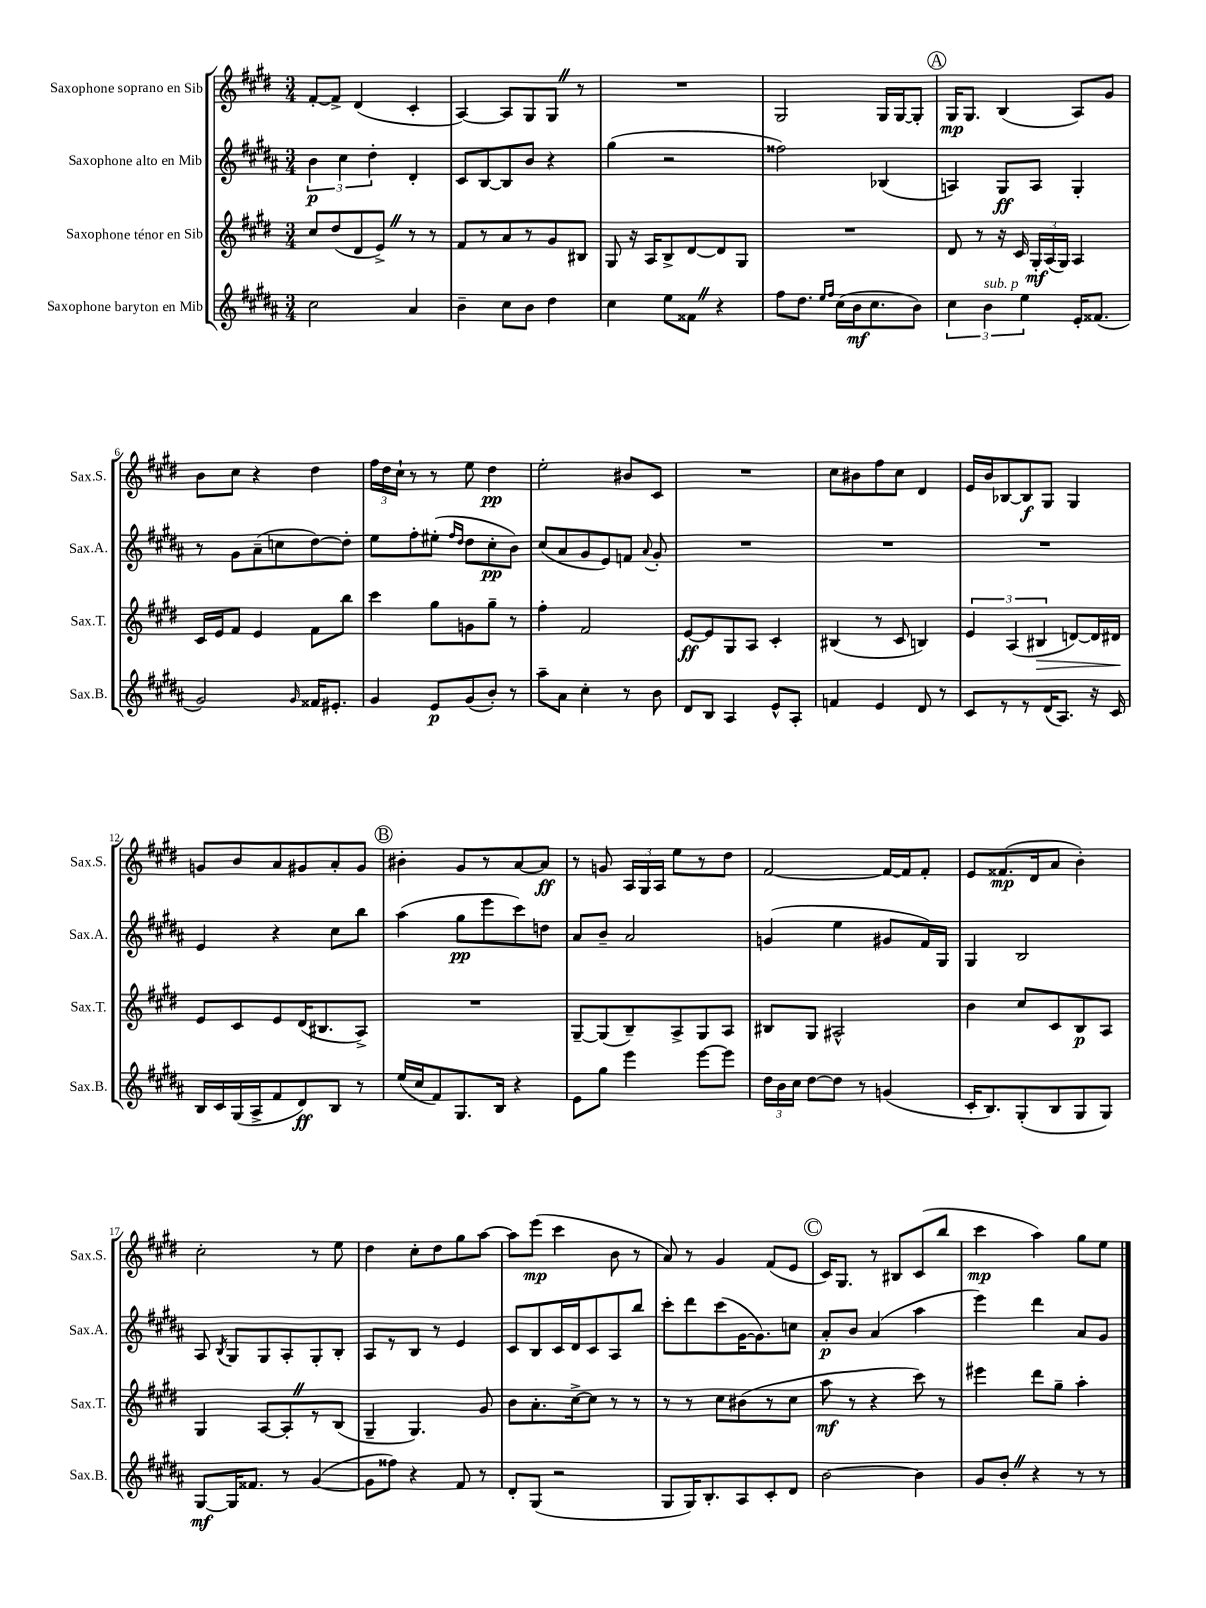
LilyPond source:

<<
\new StaffGroup <<
\new Staff = "s0" \with { instrumentName = "Saxophone soprano en Sib" shortInstrumentName = "Sax.S." } {
    \clef treble \key e \major \numericTimeSignature \time 3/4
    \autoBeamOff fis'8[~-. fis'8]-> dis'4( cis'4-. |
    a4~) a8[ gis8 gis8] \once \override BreathingSign.text = \markup { \musicglyph "scripts.caesura.straight" } \breathe r8 |
    R2. |
    gis2 gis16[ gis16~ gis8]-. |
    \mark \markup { \circle "A" } gis16[\mp gis8.] b4( a8[) gis'8] |
    b'8[ cis''8] r4 dis''4 |
    \tuplet 3/2 { fis''16[ dis''16 cis''16]-! } r8 r8 e''8 dis''4\pp |
    e''2-. bis'8[ cis'8] |
    R2. |
    cis''8[ bis'8 fis''8 cis''8] dis'4 |
    e'16[ b'16 bes8~ bes8\f gis8] gis4 |
    g'8[ b'8 a'8 gis'8 a'8-. gis'8] |
    \mark \markup { \circle "B" } bis'4-. gis'8[ r8 a'8~ a'8]\ff |
    r8 g'8 \tuplet 3/2 { a16[ gis16 a16] } e''8[ r8 dis''8] |
    fis'2~ fis'16[~ fis'16 fis'8]-. |
    e'8[ fisis'8.\mp( dis'16 a'8] b'4-.) |
    cis''2-. r8 e''8 |
    dis''4 cis''8[-. dis''8 gis''8 a''8]~ |
    a''8[ e'''8]\mp( cis'''4 b'8 r8 |
    a'8) r8 gis'4 fis'8[( e'8] |
    \mark \markup { \circle "C" } cis'16[) gis8.] r8 bis8[ cis'8( b''8] |
    cis'''4\mp a''4) gis''8[ e''8] \bar "|." |
}
\new Staff = "s1" \with { instrumentName = "Saxophone alto en Mib" shortInstrumentName = "Sax.A." } {
    \clef treble \key b \major \numericTimeSignature \time 3/4
    \autoBeamOff \tuplet 3/2 { b'4\p cis''4 dis''4-. } dis'4-. |
    cis'8[ b8~ b8 b'8] r4 |
    gis''4( r2 |
    fisis''2) bes4( |
    \mark \markup { \circle "A" } a4) gis8[\ff a8] gis4-. |
    r8 gis'8[ ais'8--( c''8 dis''8~) dis''8]-. |
    e''8[ fis''8-. eis''8]-.( \grace { fis''16[ dis''16] } dis''8[ cis''8-.\pp b'8]) |
    cis''8[( ais'8 gis'8 e'8) f'8] \appoggiatura { ais'8 } gis'8-. |
    R2. |
    R2. |
    R2. |
    e'4 r4 cis''8[ b''8] |
    \mark \markup { \circle "B" } ais''4( gis''8[\pp e'''8 cis'''8) d''8] |
    ais'8[ b'8]-- ais'2 |
    g'4( e''4 gis'8[ fis'16) gis16] |
    gis4 b2 |
    ais8 \acciaccatura { b8 } gis8[ gis8 ais8-. gis8-. b8]-. |
    ais8[ r8 b8] r8 e'4 |
    cis'8[ b8 cis'16 dis'16 cis'8 ais8 b''8] |
    cis'''8[-. dis'''8 cis'''8( gis'16~ gis'8.) c''8] |
    \mark \markup { \circle "C" } ais'8[-.\p b'8] ais'4( ais''4 |
    e'''4) dis'''4 ais'8[ gis'8] \bar "|." |
}
\new Staff = "s2" \with { instrumentName = "Saxophone ténor en Sib" shortInstrumentName = "Sax.T." } {
    \clef treble \key e \major \numericTimeSignature \time 3/4
    \autoBeamOff cis''8[ dis''8( dis'8 e'8]->) \once \override BreathingSign.text = \markup { \musicglyph "scripts.caesura.straight" } \breathe r8 r8 |
    fis'8[ r8 a'8 r8 gis'8 bis8] |
    gis8 r16 a16[ b8-> dis'8~ dis'8 gis8] |
    R2. |
    \mark \markup { \circle "A" } dis'8 r8 r16 cis'16 \tuplet 3/2 { gis16[-.\mf a16( gis16]) } a4 |
    cis'16[ e'16 fis'8] e'4 fis'8[ b''8] |
    cis'''4 gis''8[ g'8 gis''8]-- r8 |
    fis''4-. fis'2 |
    e'8[~\ff e'8 gis8 a8] cis'4-. |
    bis4( r8 cis'8 b4) |
    \tuplet 3/2 { e'4 a4( bis4\> } d'8[~) d'16 dis'16]\! |
    e'8[ cis'8 e'8 dis'16( bis8. a8]->) |
    \mark \markup { \circle "B" } R2. |
    gis8[~-- gis8( b8--) a8-> gis8 a8] |
    bis8[ gis8] ais2-^ |
    b'4 cis''8[ cis'8 b8\p a8] |
    gis4 a8[~ a8-. \once \override BreathingSign.text = \markup { \musicglyph "scripts.caesura.straight" } \breathe r8 b8]( |
    gis4-- gis4.) gis'8 |
    b'8[ a'8.-. cis''16~-> cis''8] r8 r8 |
    r8 r8 cis''8[ bis'8( r8 cis''8] |
    \mark \markup { \circle "C" } a''8\mf r8 r4 cis'''8) r8 |
    eis'''4 dis'''8[ gis''8]-- a''4-. \bar "|." |
}
\new Staff = "s3" \with { instrumentName = "Saxophone baryton en Mib" shortInstrumentName = "Sax.B." } {
    \clef treble \key b \major \numericTimeSignature \time 3/4
    \autoBeamOff cis''2 ais'4 |
    b'4-- cis''8[ b'8] dis''4 |
    cis''4 e''8[ fisis'8] \once \override BreathingSign.text = \markup { \musicglyph "scripts.caesura.straight" } \breathe r4 |
    fis''8[ dis''8.] \grace { e''16[ fis''16] } cis''16[( b'16\mf cis''8. b'8]) |
    \mark \markup { \circle "A" } \tuplet 3/2 { cis''4 b'4^\markup { \italic "sub. p" } e''4 } e'16[-. fisis'8.]( |
    gis'2) \grace { gis'16 } fisis'16[ eis'8.]-. |
    gis'4 e'8[\p gis'8( b'8]-.) r8 |
    ais''8[-- ais'8] cis''4-. r8 b'8 |
    dis'8[ b8] ais4 e'8[-^ ais8]-. |
    f'4 e'4 dis'8 r8 |
    cis'8[ r8 r8 dis'16( ais8.]) r16 cis'16 |
    b16[ cis'16 gis16( ais16-> fis'8 dis'8\ff) b8] r8 |
    \mark \markup { \circle "B" } e''16[( cis''16 fis'8) gis8. b16] r4 |
    e'8[ gis''8] e'''4 e'''8[~ e'''8] |
    \tuplet 3/2 { dis''16[ b'16 cis''16] } dis''8[~ dis''8] r8 g'4( |
    cis'16[-. b8.) gis8-.( b8 gis8 gis8]) |
    gis8[~\mf gis16 fisis'8.] r8 gis'4~( |
    gis'8[ fisis''8]) r4 fis'8 r8 |
    dis'8[-. gis8]( r2 |
    gis8[ gis16) b8.-. ais8 cis'8-. dis'8] |
    \mark \markup { \circle "C" } b'2~ b'4 |
    gis'8[ b'8]-. \once \override BreathingSign.text = \markup { \musicglyph "scripts.caesura.straight" } \breathe r4 r8 r8 \bar "|." |
}
>>
>>
